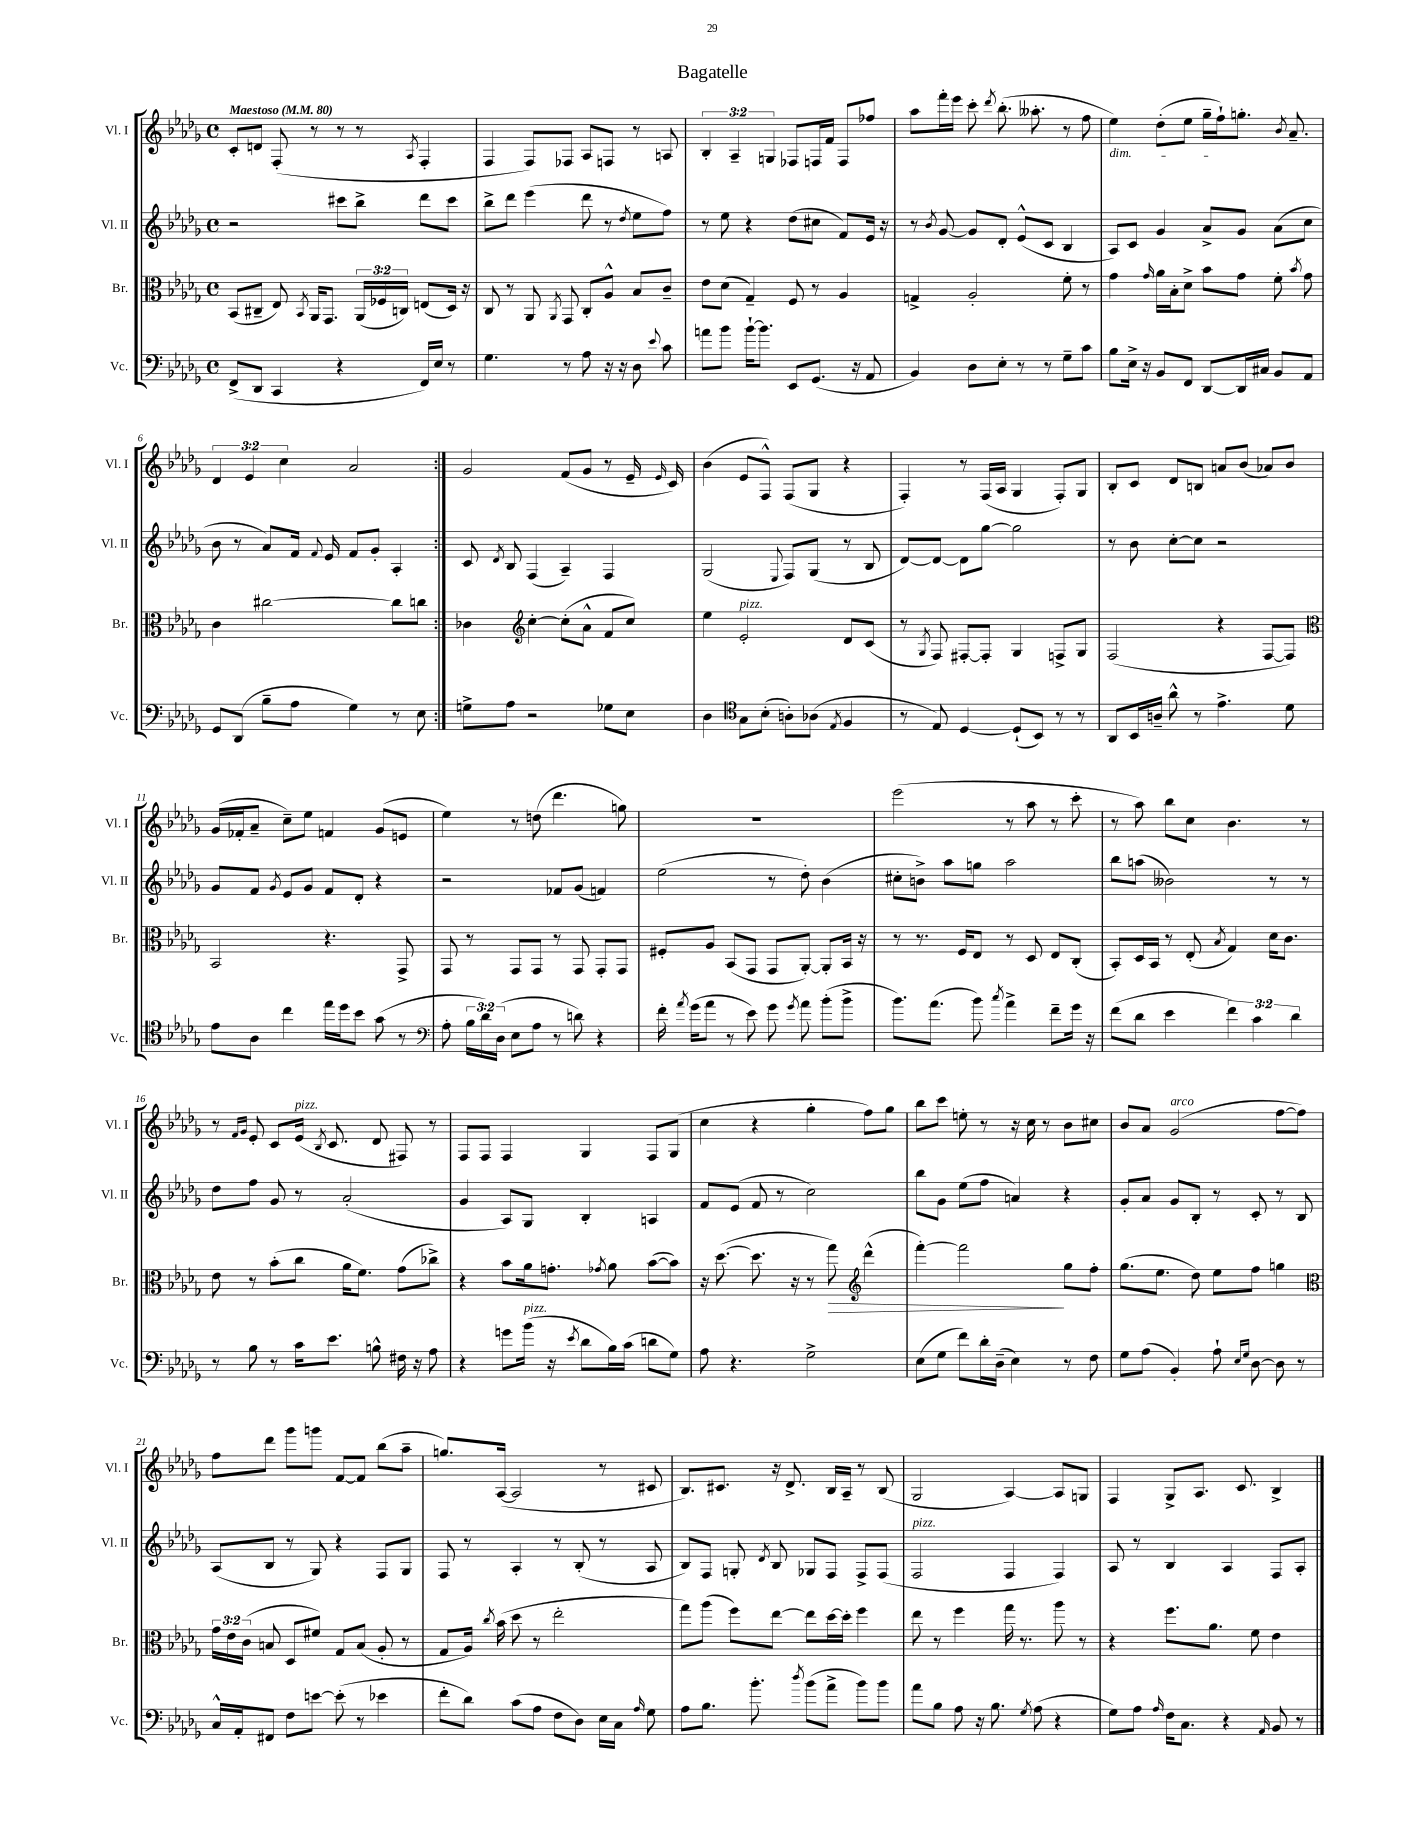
\header { title = "Bagatelle" }
<<
\new StaffGroup <<
\new Staff = "s0" \with { instrumentName = "Vl. I" shortInstrumentName = "Vl. I" } {
    \clef treble \key des \major \defaultTimeSignature \time 4/4 \override Staff.TupletNumber.text = #tuplet-number::calc-fraction-text \tempo "Maestoso" 4 = 80
    \autoBeamOff \repeat volta 2 { c'8[-. d'8] f8-.( r8 r8 r8 \acciaccatura { aes8 } f4-. |
    f4 f8[) fes8] aes8[ f8] r8 a8 |
    \tuplet 3/2 { bes4-. aes4-- g4 } fes8[ f16 f'16] f8[ fes''8] |
    aes''8[ f'''16-. ees'''16] c'''8-. \acciaccatura { des'''8 } bes''8.-.( aeses''8.-. r8 f''8 |
    ees''4\dim) des''8[-.( ees''8] ges''16[-- f''16-!\!) g''8.]-. \acciaccatura { bes'8 } aes'8.-- |
    \tuplet 3/2 { des'4 ees'4 c''4 } aes'2 | }
    ges'2 f'8[( ges'8] r8 ees'16-- \grace { ees'16 } c'16) |
    bes'4( ees'8[ f8]-^) f8[( ges8] r4 |
    f4-.) r8 f16[( aes16] ges4 f8[-.) ges8] |
    bes8[-. c'8] des'8[ b8] a'8[ bes'8]( aes'8[) bes'8] |
    ges'16[( fes'16-. aes'8]-- c''8[--) ees''8] f'4 ges'8[( e'8] |
    ees''4) r8 d''8( des'''4. g''8) |
    R1 |
    ees'''2( r8 aes''8 r8 c'''8-. |
    r8 aes''8) bes''8[ c''8] bes'4. r8 |
    r8 \grace { f'16[ ges'16] } ees'8-. c'8[ ees'16]^\markup { \italic "pizz." }( \acciaccatura { bes8 } c'8. des'8 fis8) r8 |
    f8[ f8] f4 ges4 f8[ ges8]( |
    c''4 r4 ges''4-. f''8[) ges''8] |
    bes''8[ c'''8] e''8-. r8 r16 c''16 r8 bes'8[ cis''8] |
    bes'8[ aes'8] ges'2^\markup { \italic "arco" }( f''8[~ f''8]) |
    f''8[ des'''8] ges'''8[ g'''8] f'8[~ f'8] bes''8[( aes''8]-- |
    g''8.[) aes16]~( aes2 r8 cis'8 |
    bes8.[) cis'8.] r16 des'8.-> bes16[ aes16]-- r8 bes8( |
    ges2 aes4~) aes8[ g8] |
    f4 ges8[-> aes8.] c'8. bes4-> \bar "|." |
}
\new Staff = "s1" \with { instrumentName = "Vl. II" shortInstrumentName = "Vl. II" } {
    \clef treble \key des \major \defaultTimeSignature \time 4/4
    \autoBeamOff \repeat volta 2 { r2 cis'''8[ bes''8]-> des'''8[ cis'''8] |
    bes''8[-> des'''8] ees'''4( des'''8 r8 \acciaccatura { des''8 } ees''8[ f''8]) |
    r8 ees''8 r4 des''8[( cis''8] f'8[) ees'16] r16 |
    r8 \acciaccatura { bes'8 } ges'8~ ges'8[ des'8]-. ees'8[-^( c'8] bes4 |
    aes8[) c'8] ges'4 aes'8[-> ges'8] aes'8[( c''8] |
    bes'8 r8 aes'8[) f'16] \appoggiatura { f'8 } ees'16 f'8[ ges'8]-. aes4-. | }
    c'8 \acciaccatura { des'8 } bes8 f4( aes4--) f4 |
    ges2( \appoggiatura { ees8 } f8[) ges8]( r8 bes8 |
    des'8[~) des'8]~ des'8[ ges''8]~ ges''2 |
    r8 bes'8 c''8[~-. c''8] r2 |
    ges'8[ f'8] \acciaccatura { ges'8 } ees'8[ ges'8] f'8[ des'8]-. r4 |
    r2 fes'8[ ges'8]( f'4) |
    ees''2( r8 des''8-.) bes'4( |
    cis''8[-. b'8]->) aes''8[ g''8] aes''2 |
    bes''8[ a''8]( beses'2) r8 r8 |
    des''8[ f''8] ges'8 r8 aes'2-.( |
    ges'4 aes8[) ges8] bes4-. a4 |
    f'8[ ees'8]( f'8 r8 c''2) |
    bes''8[ ges'8] ees''8[( f''8] a'4) r4 |
    ges'8[-. aes'8] ges'8[ bes8]-. r8 c'8-. r8 bes8 |
    aes8[( bes8] r8 ges8) r4 f8[ ges8] |
    f8 r8 aes4-. r8 bes8-.( r8 aes8 |
    bes8[) f8] g8-. \acciaccatura { des'8 } bes8 ges8[ f8] f8[-> f8]( |
    f2^\markup { \italic "pizz." } f4 f4) |
    aes8 r8 bes4 aes4 f8[ aes8]-. \bar "|." |
}
\new Staff = "s2" \with { instrumentName = "Br." shortInstrumentName = "Br." } {
    \clef alto \key des \major \defaultTimeSignature \time 4/4 \override Staff.TupletNumber.text = #tuplet-number::calc-fraction-text
    \autoBeamOff \repeat volta 2 { bes,8[( cis8]-- ees8) \acciaccatura { bes,8 } aes,16[ ges,8.] \tuplet 3/2 { aes,16[( fes16 c16]) } e8[( des16]) r16 |
    c8 r8 aes,8 \acciaccatura { aes,8 } ges,8 c8[-. aes8]-^ bes8[ c'8]-- |
    ees'8[ des'8]( ges4--) f8 r8 aes4 |
    g4-> aes2-. f'8-. r8 |
    ges'4 \grace { ges'16 } aes'16[ bes16-. des'8]-> bes'8[ ges'8] f'8-. \acciaccatura { bes'8 } ges'8 |
    c'4 cis''2~ cis''8[ c''8] | }
    ces'4 \clef treble c''4~-. c''8[-.( aes'8]-^ f'8[ c''8]) |
    ees''4 ees'2-.^\markup { \italic "pizz." } des'8[ c'8]( |
    r8 \acciaccatura { ges8 } f8) fis8[~-. fis8]-. ges4 f8[-> ges8] |
    f2( r4 f8[~ f8]) |
    \clef alto bes,2 r4. ges,8-> |
    ges,8 r8 ges,8[ ges,8] r8 ges,8 ges,8[-. ges,8] |
    fis8[-. aes8] bes,8[( ges,8] ges,8[ aes,8]~-.) aes,8[-. bes,16] r16 |
    r8 r8. f16[ ees8] r8 des8 ees8[ c8]-.( |
    bes,8[-.) des16 bes,16] r8 ees8-.( \acciaccatura { bes8 } ges4) des'16[ c'8.] |
    ees'8 r8 bes'8[-.( c''8] aes'16[ f'8.]) ges'8[( ces''8]->) |
    r4 bes'8[ aes'16 g'8.]-. \acciaccatura { ges'8 } aes'8 bes'8[~( bes'8]) |
    r16 des''8.~( des''8. r16 r8 ges''8\>) \clef treble des'''4-^( |
    f'''4~-.) f'''2\! ges''8[ f''8]-. |
    ges''8.[( ees''8.] des''8) ees''8[ f''8] g''4 |
    \clef alto \tuplet 3/2 { ges'16[ ees'16 c'16]( } b8 des8[ fis'8]) ges8[ b8]( aes8-. r8 |
    ges8[ aes16]) \acciaccatura { c''8 } bes'16( des''8 r8 ees''2-. |
    ges''8[) aes''8]( f''8[) ees''8]~ ees''8[ des''16~ des''16]-. f''4 |
    ees''8 r8 f''4 ges''16 r8. aes''8 r8 |
    r4 f''8.[ aes'8.] f'8 ees'4 \bar "|." |
}
\new Staff = "s3" \with { instrumentName = "Vc." shortInstrumentName = "Vc." } {
    \clef bass \key des \major \defaultTimeSignature \time 4/4 \override Staff.TupletNumber.text = #tuplet-number::calc-fraction-text
    \autoBeamOff \repeat volta 2 { f,8[->( des,8] c,4 r4 f,16[) ees16] r8 |
    ges4. r8 aes8 r16 r16 des8 \appoggiatura { ees'8 } c'8 |
    a'8[ bes'8] bes'16[~-! bes'8.] ees,8[ ges,8.]( r16 aes,8 |
    bes,4) des8[ ees8]-. r8 r8 ges8[-- c'8] |
    bes8[ ees16]-> r16 bes,8[ f,8] des,8[~ des,16 cis16] bes,8[ aes,8] |
    ges,8[ des,8]( bes8[-- aes8] ges4) r8 ees8 | }
    g8[-> aes8] r2 ges8[ ees8] |
    des4 \clef tenor ges8[ bes8]-.( a8[-.) aes8]( \acciaccatura { ees8 } f4 |
    r8 ees8) des4~ des8[-!( bes,8]) r8 r8 |
    aes,8[ bes,16 a16]-- aes'8-^ r8 ees'4.-> des'8 |
    ees'8[ aes8] c''4 ees''16[ des''16 bes'8] ges'8( r8 |
    \clef bass aes8-. \tuplet 3/2 { bes16[ des'16) des16]( } ees8[ aes8] r8 d'8) r4 |
    f'16-. \acciaccatura { aes'8 } ges'16[( aes'8] r8 ees'8) ges'8 \acciaccatura { ges'8 } aes'8 bes'8[-.( bes'8]-> |
    bes'8.[) aes'8.]( bes'8) \acciaccatura { c''8 } aes'4-> f'8[-- ges'16] r16 |
    f'8[( des'8] ees'4 \tuplet 3/2 { f'4) c'4 des'4 } |
    r8 bes8 r8 c'16[ ees'8.] b8-^ fis16 r16 aes8 |
    r4 g'8[ bes'16]^\markup { \italic "pizz." }( r16 \acciaccatura { ees'8 } des'8[ bes16) c'16]( d'8[ ges8]) |
    aes8 r4. ges2-> |
    ees8[( ges8] f'8[) des'16-. des16]--( ees4) r8 f8 |
    ges8[ aes8]( bes,4-.) aes8-! \grace { ees16[ ges16] } des8~ des8 r8 |
    c16[-^ aes,16-. fis,8] f8[ e'8]~ e'8-.( r8 ees'4 |
    f'8[-. des'8]) c'8[( aes8] f8[ des8]) ees16[ c16] \grace { aes16 } ges8 |
    aes8[ bes8.] bes'8.-. \acciaccatura { des''8 } bes'8[( aes'8]-> bes'8[) bes'8] |
    aes'8[ bes8] aes8 r16 bes8. \acciaccatura { ges8 } aes8( r4 |
    ges8[) aes8] \grace { aes16 } f16[ c8.] r4 \grace { aes,16 } bes,8 r8 \bar "|." |
}
>>
>>
